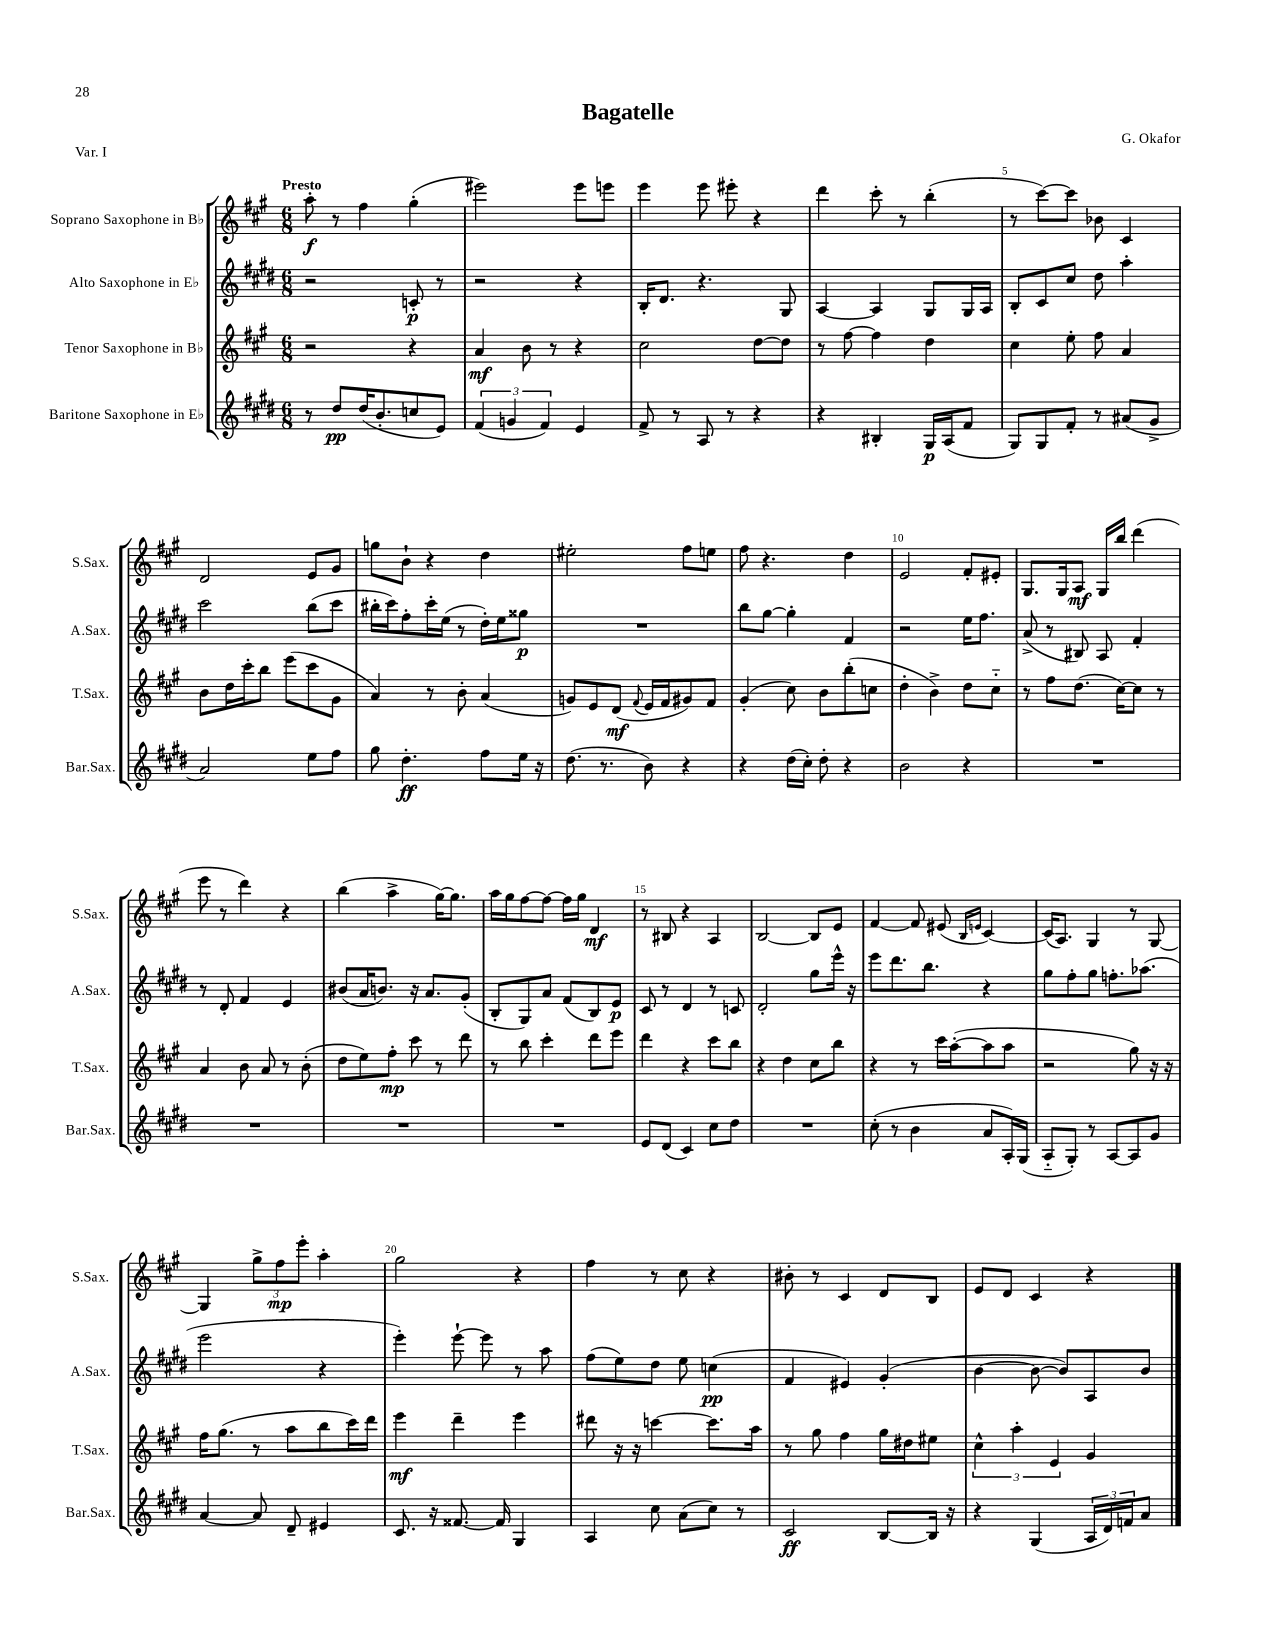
\header { title = "Bagatelle" composer = "G. Okafor" piece = "Var. I" }
<<
\new StaffGroup <<
\new Staff = "s0" \with { instrumentName = "Soprano Saxophone in Bb" shortInstrumentName = "S.Sax." } {
    \clef treble \key a \major \numericTimeSignature \time 6/8 \tempo "Presto"
    a''8-.\f r8 fis''4 gis''4-.( |
    eis'''2) eis'''8 e'''8 |
    e'''4 e'''8 eis'''8-. r4 |
    d'''4 cis'''8-. r8 b''4-.( |
    r8 cis'''8~) cis'''8 bes'8 cis'4 |
    d'2 e'8 gis'8 |
    g''8 b'8-! r4 d''4 |
    eis''2-. fis''8 e''8 |
    fis''8 r4. d''4 |
    e'2 fis'8-. eis'8-. |
    gis8. gis16 a8\mf gis16 b''16 d'''4( |
    e'''8 r8 d'''4) r4 |
    b''4( a''4-> gis''16~) gis''8. |
    a''16 gis''16 fis''8~ fis''8~ fis''16 gis''16 d'4\mf |
    r8 bis8 r4 a4 |
    b2~ b8 e'8 |
    fis'4~ fis'8 eis'8( \grace { b16 e'16 } cis'4~) |
    cis'16( a8.) gis4 r8 gis8~ |
    gis4 \tuplet 3/2 { gis''8-> fis''8\mp e'''8-. } a''4-. |
    gis''2 r4 |
    fis''4 r8 cis''8 r4 |
    bis'8-. r8 cis'4 d'8 b8 |
    e'8 d'8 cis'4 r4 \bar "|." |
}
\new Staff = "s1" \with { instrumentName = "Alto Saxophone in Eb" shortInstrumentName = "A.Sax." } {
    \clef treble \key e \major \numericTimeSignature \time 6/8
    r2 c'8-.\p r8 |
    r2 r4 |
    b16-. dis'8. r4. gis8 |
    a4~ a4 gis8 gis16 a16 |
    b8-. cis'8 cis''8 dis''8 a''4-. |
    cis'''2 b''8( cis'''8 |
    bis''16-. cis'''16) fis''8-. cis'''16-. e''16( r8 dis''16-.) e''16 gisis''8\p |
    R2. |
    b''8 gis''8~ gis''4-. fis'4 |
    r2 e''16 fis''8. |
    a'8->( r8 bis8) a8 fis'4-. |
    r8 dis'8-. fis'4 e'4 |
    bis'8( a'16 b'8.) r16 a'8. gis'8-.( |
    b8-. gis8) a'8 fis'8( b8) e'8\p |
    cis'8 r8 dis'4 r8 c'8 |
    dis'2-. gis''8 e'''16-^ r16 |
    e'''8 dis'''8. b''8. r4 |
    gis''8 fis''8-. gis''8 f''8.-. aes''8.( |
    e'''2 r4 |
    e'''4-.) e'''8~-! e'''8 r8 a''8 |
    fis''8( e''8) dis''8 e''8 c''4\pp( |
    fis'4 eis'4) gis'4-.( |
    b'4~ b'8~ b'8) a8 b'8 \bar "|." |
}
\new Staff = "s2" \with { instrumentName = "Tenor Saxophone in Bb" shortInstrumentName = "T.Sax." } {
    \clef treble \key a \major \numericTimeSignature \time 6/8
    r2 r4 |
    a'4\mf b'8 r8 r4 |
    cis''2 d''8~ d''8 |
    r8 fis''8~ fis''4 d''4 |
    cis''4 e''8-. fis''8 a'4 |
    b'8 d''16 cis'''16-. b''8 e'''8( cis'''8 gis'8 |
    a'4) r8 b'8-. a'4( |
    g'8) e'8 d'8\mf( \appoggiatura { fis'8 } e'16 fis'16 gis'8) fis'8 |
    gis'4-.( cis''8) b'8 b''8-.( c''8 |
    d''4-. b'4->) d''8 cis''8-_ |
    r8 fis''8 d''8.( cis''16~) cis''8 r8 |
    a'4 b'8 a'8 r8 b'8-.( |
    d''8 e''8) fis''8-.\mp cis'''8 r8 d'''8 |
    r8 b''8 cis'''4-. d'''8 e'''8 |
    d'''4 r4 cis'''8 b''8 |
    r4 d''4 cis''8 b''8 |
    r4 r8 cis'''16 a''16~-.( a''8 a''8 |
    r2 gis''8) r16 r16 |
    fis''16 gis''8.( r8 a''8 b''8 cis'''16) d'''16 |
    e'''4\mf d'''4-- e'''4 |
    dis'''8 r16 r16 c'''4~ c'''8. a''16 |
    r8 gis''8 fis''4 gis''16 dis''16 eis''8 |
    \tuplet 3/2 { cis''4-^ a''4-. e'4 } gis'4 \bar "|." |
}
\new Staff = "s3" \with { instrumentName = "Baritone Saxophone in Eb" shortInstrumentName = "Bar.Sax." } {
    \clef treble \key e \major \numericTimeSignature \time 6/8
    r8 dis''8\pp dis''16( b'8.-. c''8 e'8) |
    \tuplet 3/2 { fis'4( g'4 fis'4) } e'4 |
    fis'8-> r8 a8 r8 r4 |
    r4 bis4-. gis16\p a16( fis'8 |
    gis8) gis8 fis'8-. r8 ais'8( gis'8-> |
    a'2) e''8 fis''8 |
    gis''8 dis''4.-.\ff fis''8 e''16 r16 |
    dis''8.( r8. b'8) r4 |
    r4 dis''16( cis''16-.) dis''8-. r4 |
    b'2 r4 |
    R2. |
    R2. |
    R2. |
    R2. |
    e'8 dis'8( cis'4) cis''8 dis''8 |
    R2. |
    cis''8-.( r8 b'4 a'8 a16-.) gis16( |
    a8-_ gis8-.) r8 a8~ a8 gis'8 |
    a'4~ a'8 dis'8-- eis'4 |
    cis'8. r16 fisis'8.~ fisis'16 gis4 |
    a4 cis''8 a'8( cis''8) r8 |
    cis'2\ff b8~ b16 r16 |
    r4 gis4( \tuplet 3/2 { a16 dis'16) f'16 } a'8 \bar "|." |
}
>>
>>
\layout { \context { \Score \override BarNumber.break-visibility = ##(#f #t #t) barNumberVisibility = #(every-nth-bar-number-visible 5) } }
